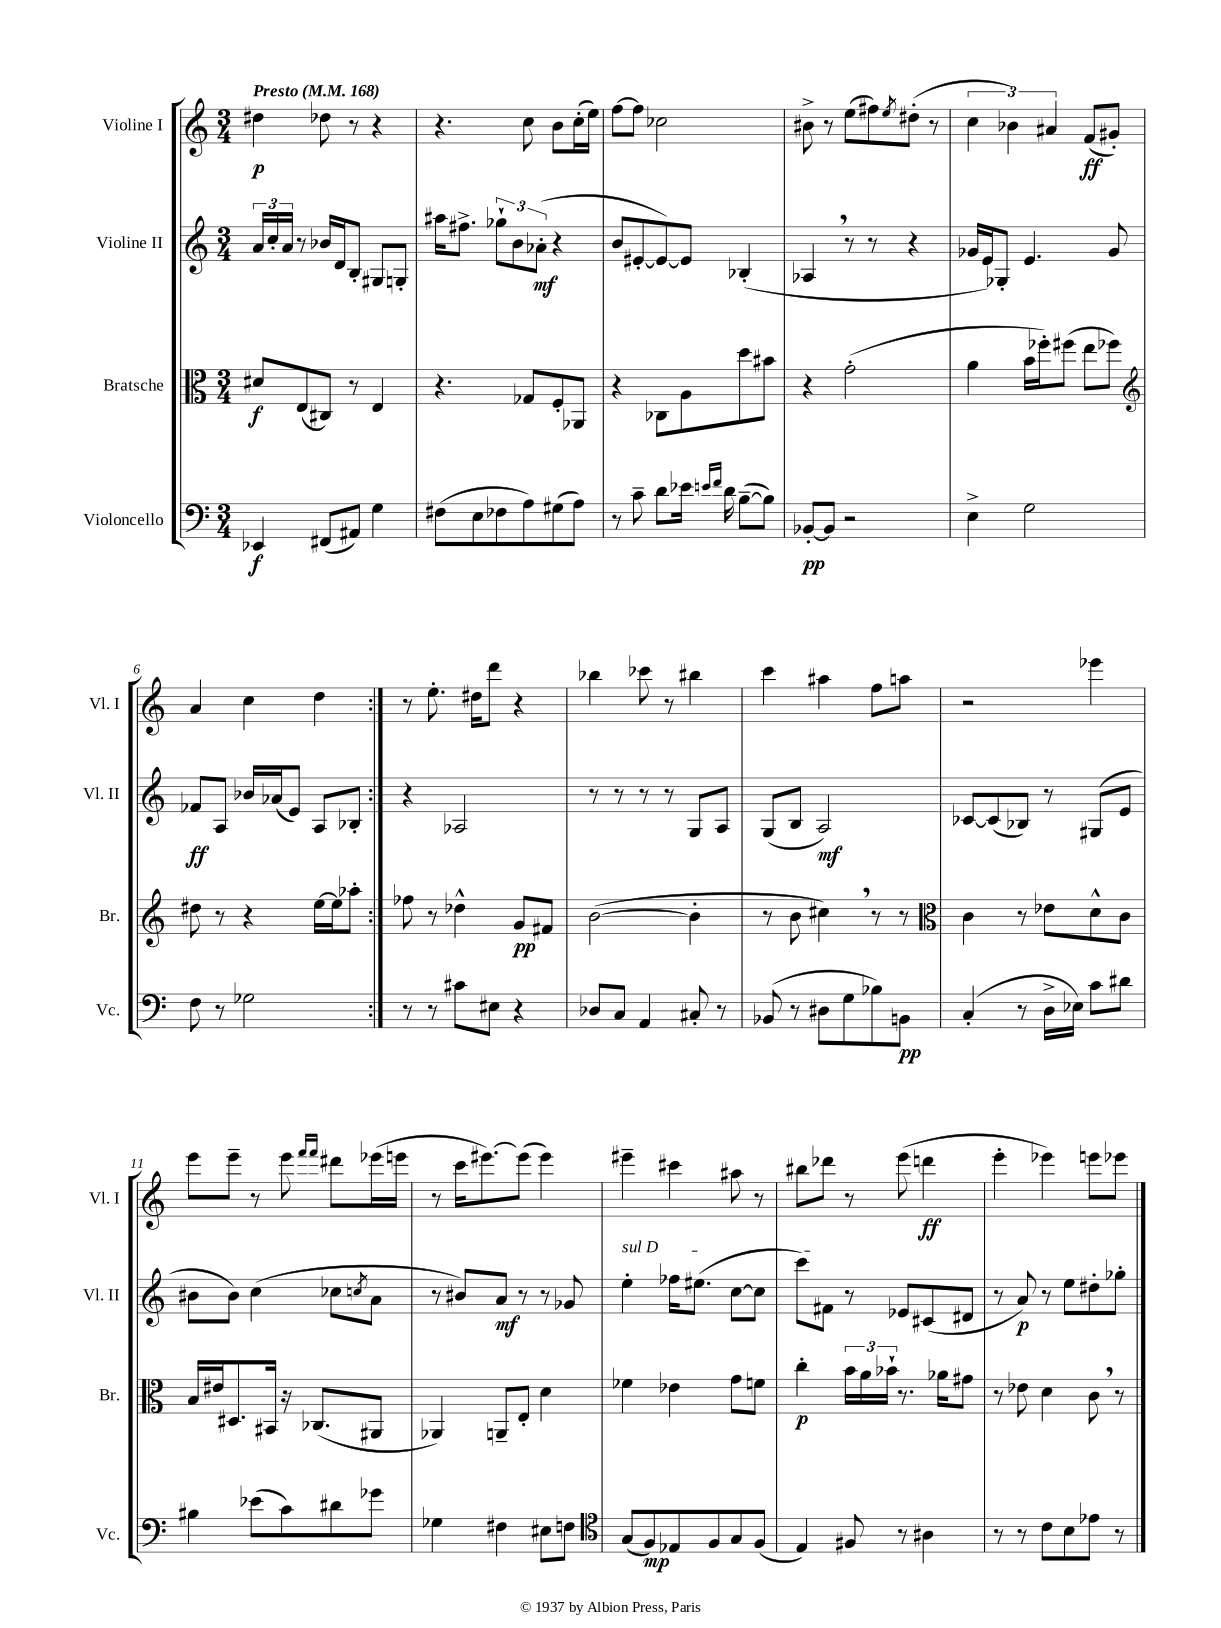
<<
\new StaffGroup <<
\new Staff = "s0" \with { instrumentName = "Violine I" shortInstrumentName = "Vl. I" } {
    \clef treble \key c \major \numericTimeSignature \time 3/4 \tempo "Presto" 4 = 168
    \repeat volta 2 { dis''4\p des''8 r8 r4 |
    r4. c''8 b'8 c''16-.( e''16) |
    f''8~ f''8 ces''2 |
    bis'8-> r8 e''8( fis''8) \acciaccatura { e''8 } dis''8-.( r8 |
    \tuplet 3/2 { c''4 bes'4) ais'4 } f'8\ff( gis'8-.) |
    a'4 c''4 d''4 | }
    r8 e''8.-. dis''16 d'''8 r4 |
    bes''4 ces'''8 r8 bis''4 |
    c'''4 ais''4 f''8 a''8 |
    r2 ees'''4 |
    e'''8 e'''8-- r8 e'''8 \grace { f'''16 f'''16 } dis'''8 ees'''16( e'''16 |
    r8 c'''16 eis'''8.~) eis'''8( eis'''4) |
    eis'''4-- cis'''4 ais''8 r8 |
    bis''8 des'''8 r8 e'''8( d'''4\ff |
    e'''4-. ees'''4) e'''8 ees'''8 \bar "|." |
}
\new Staff = "s1" \with { instrumentName = "Violine II" shortInstrumentName = "Vl. II" } {
    \clef treble \key c \major \numericTimeSignature \time 3/4
    \repeat volta 2 { \tuplet 3/2 { a'16 c''16-. a'16 } r8 bes'16 d'16 b8-. gis8 g8-. |
    ais''16 fis''8.-> \tuplet 3/2 { ges''8-! b'8 aes'8-.\mf( } r4 |
    b'8 eis'8~-. eis'8~) eis'8 bes4-.( |
    aes4 \breathe r8 r8 r4 |
    ges'16 e'16) ges8-. e'4. ges'8 |
    fes'8\ff a8 bes'16 aes'16( e'8) a8 bes8-. | }
    r4 aes2 |
    r8 r8 r8 r8 g8 a8 |
    g8( b8 a2\mf) |
    ces'8~ ces'8( bes8) r8 gis8( e'8 |
    bis'8 bis'8) c''4( ces''8 \acciaccatura { c''8 } a'8 |
    r8 bis'8) a'8\mf r8 r8 ges'8 |
    \once \override TextSpanner.bound-details.left.text = \markup { \italic "sul D" } e''4-.\startTextSpan fes''16 eis''8.( c''8~ c''8 |
    c'''8) fis'8\stopTextSpan r8 ees'8 cis'8( dis'8 |
    r8 a'8\p) r8 e''8 dis''8-. ges''8-. \bar "|." |
}
\new Staff = "s2" \with { instrumentName = "Bratsche" shortInstrumentName = "Br." } {
    \clef alto \key c \major \numericTimeSignature \time 3/4
    \repeat volta 2 { dis'8\f e8( cis8) r8 e4 |
    r4. ges8 f8-. aes,8 |
    r4 ces8 a8 d''8 bis'8 |
    r4 g'2-.( |
    a'4 b'16 fes''16-.) fis''8( e''8 fes''8) |
    \clef treble dis''8 r8 r4 e''16~ e''16 aes''8-. | }
    fes''8 r8 des''4-^ g'8\pp fis'8 |
    b'2~( b'4-. |
    r8 b'8 cis''4) \breathe r8 r8 |
    \clef alto c'4 r8 ees'8 d'8-^ c'8 |
    b16 eis'16 dis8. bis,16 r16 ces8.( ais,8 |
    aes,4) a,8-- e8-. d'4 |
    fes'4 ees'4 g'8 f'8 |
    c''4-.\p \tuplet 3/2 { b'16 a'16 bes'16-! } r8. aes'16 gis'8 |
    r8 ees'8 d'4 c'8 \breathe r8 \bar "|." |
}
\new Staff = "s3" \with { instrumentName = "Violoncello" shortInstrumentName = "Vc." } {
    \clef bass \key c \major \numericTimeSignature \time 3/4
    \repeat volta 2 { ees,4\f fis,8( ais,8) g4 |
    fis8( e8 fes8 a8) gis8( a8) |
    r8 c'8-- d'8 ees'16 \grace { e'16 f'16 } d'16 b8~--( b8) |
    bes,8~-.\pp bes,8 r2 |
    e4-> g2 |
    f8 r8 ges2 | }
    r8 r8 cis'8 eis8 r4 |
    des8 c8 a,4 cis8-. r8 |
    bes,8( r8 dis8 g8 bes8) b,8\pp |
    c4-.( r8 d16-> ees16) c'8 dis'8 |
    bis4 ees'8( c'8) dis'8 ges'8 |
    ges4 fis4 eis8 f8 |
    \clef tenor g8( f8\mp) ees8 f8 g8 f8( |
    e4) fis8 r8 ais4 |
    r8 r8 c'8 b8 ees'8 r8 \bar "|." |
}
>>
>>
